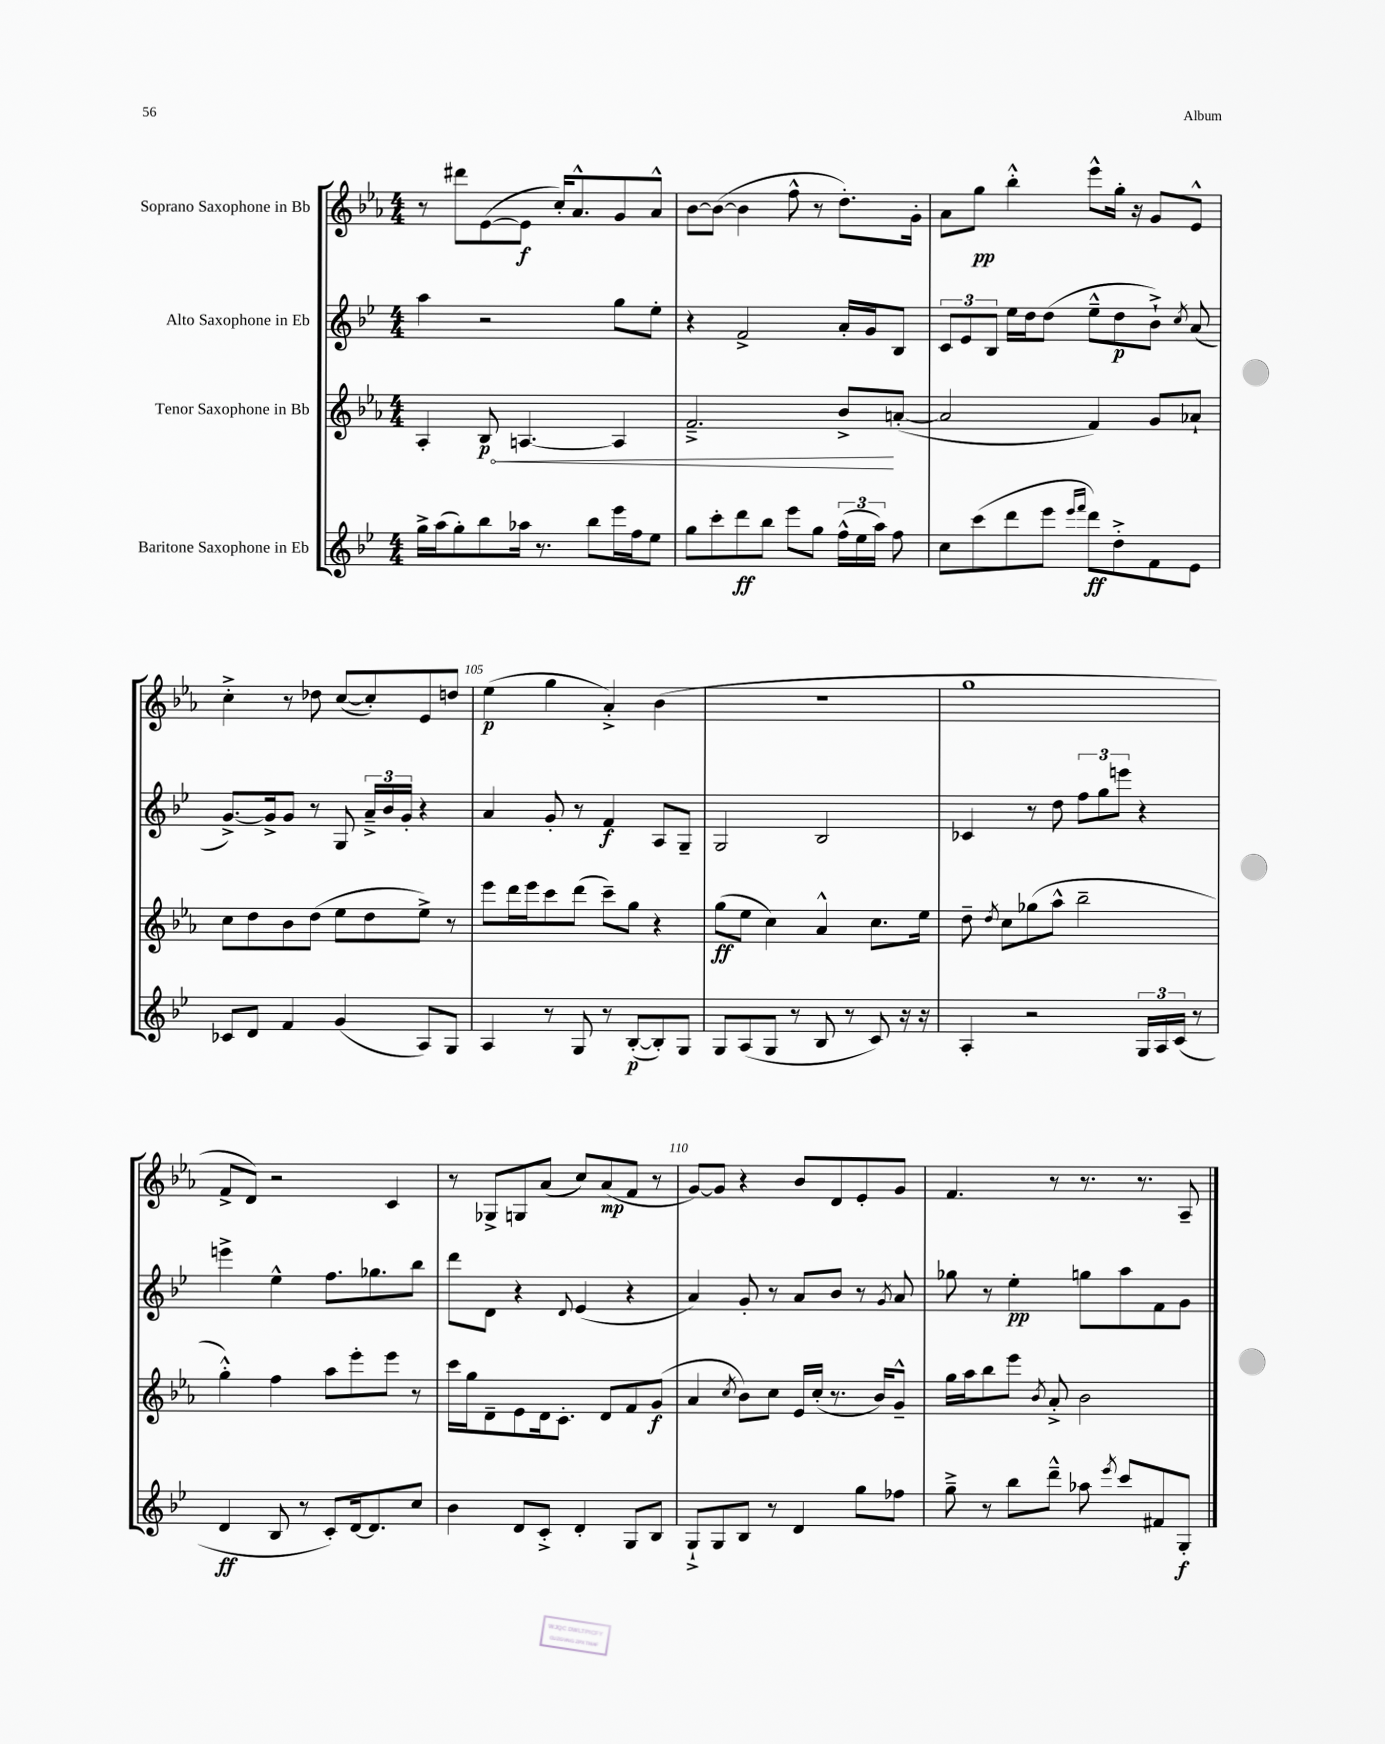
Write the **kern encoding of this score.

**kern	**dynam	**kern	**dynam	**kern	**dynam	**kern	**dynam
*part4	*part4	*part3	*part3	*part2	*part2	*part1	*part1
*staff4	*staff4	*staff3	*staff3	*staff2	*staff2	*staff1	*staff1
*I"Baritone Saxophone in Eb	*	*I"Tenor Saxophone in Bb	*	*I"Alto Saxophone in Eb	*	*I"Soprano Saxophone in Bb	*
*clefG2	*	*clefG2	*	*clefG2	*	*clefG2	*
*k[b-e-]	*	*k[b-e-a-]	*	*k[b-e-]	*	*k[b-e-a-]	*
*M4/4	*	*M4/4	*	*M4/4	*	*M4/4	*
=101	=101	=101	=101	=101	=101	=101	=101
16gg^\LL	.	4A-'/	.	4aa\	.	8r	.
(16aa\J	.	.	.	.	.	.	.
8gg'\)	.	.	.	.	.	8ddd#X\L	.
!	!	!	!LO:HP:b	!	!	!	!
8bb-\	.	8B-/	< p	2r	.	([8e-\	.
16aa-X\Jk	.	[4.An/	.	.	.	8e-\J]	f
8.r	.	.	.	.	.	.	.
.	.	.	.	.	.	16cc'/KL)	.
.	.	.	.	.	.	8.a-^^/	.
8bb-\L	.	.	.	.	.	.	.
16eee-\L	.	4A/]	.	8gg\L	.	8g/	.
16ff\J	.	.	.	.	.	.	.
8ee-\J	.	.	.	8ee-'\J	.	8a-^^/J	.
=102	=102	=102	=102	=102	=102	=102	=102
8gg\L	.	2.f~^/	.	4r	.	[8b-\L	.
8ccc'\	.	.	.	.	.	(8b-\J_	.
8ddd\	ff	.	.	2f^/	.	4b-\]	.
8bb-\J	.	.	.	.	.	.	.
8eee-\L	.	.	.	.	.	8ff^^\	.
8gg\J	.	.	.	.	.	8r	.
(24ff^^\LL	.	8b-^/L	.	16a'/LL	.	8.dd'\L)	.
24ee-\	.	.	.	.	.	.	.
.	.	.	.	16g/J	.	.	.
24aa\JJ)	.	.	.	.	.	.	.
8ff\	.	([8an'/J	[	8B-/J	.	.	.
.	.	.	.	.	.	16g'\Jk	.
=103	=103	=103	=103	=103	=103	=103	=103
8cc\L	.	2a/]	.	12c/L	.	8a-\L	.
.	.	.	.	12e-/	.	.	.
(8ccc\	.	.	.	.	.	8gg\J	pp
.	.	.	.	12B-/J	.	.	.
8ddd\	.	.	.	16ee-\LL	.	4bb-'^^\	.
.	.	.	.	16dd\J	.	.	.
8eee-\J	.	.	.	(8dd\J	.	.	.
16qqeee-/LL	.	.	.	.	.	.	.
16qqfff/JJ	.	.	.	.	.	.	.
8ddd\L)	ff	4f/)	.	8ee-~^^\L	.	8eee-^^\L	.
8dd'^\	.	.	.	8dd\	p	16gg'\Jk	.
.	.	.	.	.	.	16r	.
8f\	.	8g/L	.	8b-`^\J)	.	8g/L	.
.	.	.	.	8qcc/	.	.	.
8e-\J	.	8a-X`/J	.	(8a/	.	8e-^^/J	.
!!LO:LB:g=z
=104	=104	=104	=104	=104	=104	=104	=104
8c-X/L	.	8cc\L	.	[8.g^/L)	.	4cc'^\	.
8d/J	.	8dd\	.	.	.	.	.
.	.	.	.	16g^/k]	.	.	.
4f/	.	8b-\	.	8g/J	.	8r	.
.	.	(8dd\J	.	8r	.	8dd-X\	.
(4g/	.	8ee-\L	.	8G/	.	([8cc/L	.
.	.	8dd\	.	24a~^/LL	.	8cc'/])	.
.	.	.	.	24b-/	.	.	.
.	.	.	.	24g'/JJ	.	.	.
8A/L)	.	8ee-^\J)	.	4r	.	8e-/	.
8G/J	.	8r	.	.	.	8ddn/J	.
=105	=105	=105	=105	=105	=105	=105	=105
4A/	.	8eee-\L	.	4a/	.	(4ee-\	p
.	.	16ddd\L	.	.	.	.	.
.	.	16eee-\J	.	.	.	.	.
8r	.	8ccc\	.	8g'/	.	4gg\	.
8G/	.	(8ddd\J	.	8r	.	.	.
8r	.	8ccc~\L)	.	4f/	f	4a-'^/)	.
([8B-'/L	p	8gg\J	.	.	.	.	.
8B-'/])	.	4r	.	8A/L	.	(4b-\	.
8G/J	.	.	.	8G~/J	.	.	.
=106	=106	=106	=106	=106	=106	=106	=106
8G/L	.	(8gg\L	ff	2G/	.	1r	.
(8A/	.	8ee-\J	.	.	.	.	.
8G/J	.	4cc\)	.	.	.	.	.
8r	.	.	.	.	.	.	.
8B-/	.	4a-^^/	.	2B-/	.	.	.
8r	.	.	.	.	.	.	.
8c/)	.	8.cc\L	.	.	.	.	.
16r	.	.	.	.	.	.	.
16r	.	16ee-\Jk	.	.	.	.	.
=107	=107	=107	=107	=107	=107	=107	=107
4A'/	.	8dd~\	.	4c-X/	.	1gg	.
.	.	8qdd/	.	.	.	.	.
.	.	8cc\L	.	.	.	.	.
2r	.	(8gg-X\	.	8r	.	.	.
.	.	8aa-^^\J	.	8dd\	.	.	.
.	.	2bb-~\	.	12ff\L	.	.	.
.	.	.	.	12gg\	.	.	.
.	.	.	.	12eeen\J	.	.	.
24G/LL	.	.	.	4r	.	.	.
24A/	.	.	.	.	.	.	.
(24c/JJ	.	.	.	.	.	.	.
8r	.	.	.	.	.	.	.
!!LO:LB:g=z
=108	=108	=108	=108	=108	=108	=108	=108
4d/	ff	4gg'^^\)	.	4eeen^\	.	8f^/L	.
.	.	.	.	.	.	8d/J)	.
8B-/	.	4ff\	.	4ee-^^\	.	2r	.
8r	.	.	.	.	.	.	.
8c'/L)	.	8aa-\L	.	8.ff\L	.	.	.
[16d/k	.	8eee-'\	.	.	.	.	.
8.d/]	.	.	.	8.gg-X\	.	.	.
.	.	8eee-\J	.	.	.	4c/	.
8cc/J	.	8r	.	8bb-\J	.	.	.
=109	=109	=109	=109	=109	=109	=109	=109
4b-\	.	16ccc\LL	.	8ddd\L	.	8r	.
.	.	16gg\J	.	.	.	.	.
.	.	8d~\	.	8d\J	.	8G-X^/L	.
8d/L	.	8e-\	.	4r	.	8Gn/	.
8c'^/J	.	16d\k	.	.	.	(8a-/J	.
.	.	8.c'\J	.	.	.	.	.
.	.	.	.	8qqd/	.	.	.
4d'/	.	.	.	(4e-/	.	8cc/L)	.
.	.	8d/L	.	.	.	(8a-/	mp
8G/L	.	8f/	.	4r	.	8f/J	.
8B-/J	.	(8g/J	f	.	.	8r	.
=110	=110	=110	=110	=110	=110	=110	=110
8G`^/L	.	4a-/	.	4a/)	.	[8g/L)	.
8G/	.	.	.	.	.	8g/J]	.
.	.	8qcc/	.	.	.	.	.
8B-/J	.	8b-\L)	.	8g'/	.	4r	.
8r	.	8cc\J	.	8r	.	.	.
4d/	.	16e-/LL	.	8a/L	.	8b-/L	.
.	.	(16cc'/JJ	.	.	.	.	.
.	.	8.r	.	8b-/J	.	8d/	.
8gg\L	.	.	.	8r	.	8e-'/	.
.	.	16b-/KL)	.	.	.	.	.
.	.	.	.	8qg/	.	.	.
8ff-X\J	.	8g~^^/J	.	8a/	.	8g/J	.
=111	=111	=111	=111	=111	=111	=111	=111
8gg~^\	.	16gg\LL	.	8gg-X\	.	4.f/	.
.	.	16aa-\J	.	.	.	.	.
8r	.	8bb-\	.	8r	.	.	.
8bb-\L	.	8eee-\J	.	4ee-'\	pp	.	.
.	.	8qb-/	.	.	.	.	.
8ddd~^^\J	.	8a-'^/	.	.	.	8r	.
8aa-X\	.	2b-\	.	8ggn\L	.	8.r	.
8qeee-/	.	.	.	.	.	.	.
8ccc/L	.	.	.	8aa\	.	.	.
.	.	.	.	.	.	8.r	.
8f#X/	.	.	.	8f\	.	.	.
8G'/J	f	.	.	8g\J	.	8A-~/	.
==	==	==	==	==	==	==	==
*-	*-	*-	*-	*-	*-	*-	*-
